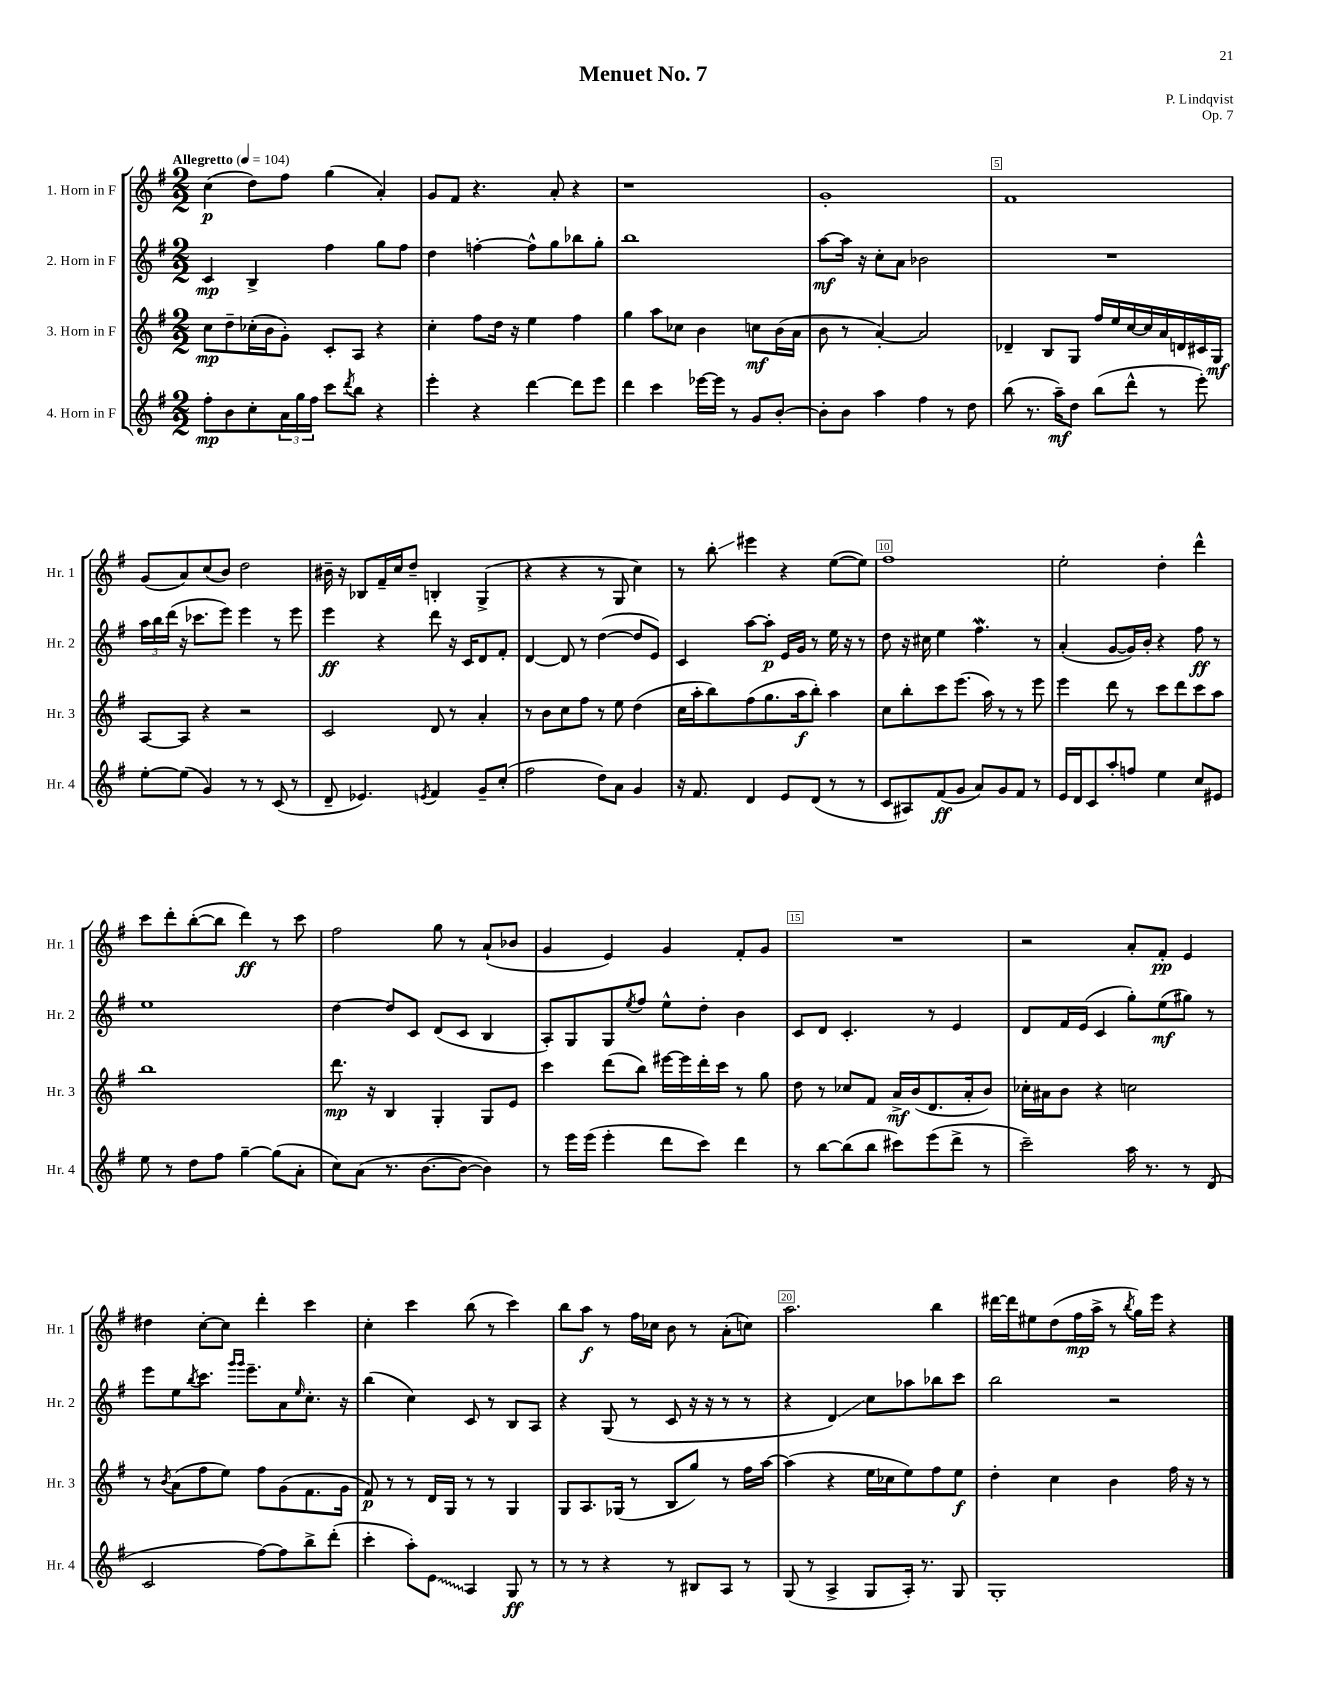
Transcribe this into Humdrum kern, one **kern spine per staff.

**kern	**kern	**kern	**kern
*staff4	*staff3	*staff2	*staff1
*clefG2	*clefG2	*clefG2	*clefG2
*k[f#]	*k[f#]	*k[f#]	*k[f#]
*M2/2	*M2/2	*M2/2	*M2/2
*MM104	*MM104	*MM104	*MM104
8ff#'\L	8cc\L	4c/	(4cc\
8b\	8dd~\	.	.
8cc'\	(16cc-'\L	4B^/	8dd\L)
.	16b\J	.	.
24a\L	8g'\J)	.	8ff#\J
24gg\	.	.	.
24ff#\JJ	.	.	.
8ccc\L	8c'/L	4ff#\	(4gg\
8qddd/	.	.	.
8bb\J	8A/J	.	.
4r	4r	8gg\L	4a'/)
.	.	8ff#\J	.
=	=	=	=
4eee'\	4cc'\	4dd\	8g/L
.	.	.	8f#/J
4r	8ff#\L	[4ff'\	4.r
.	16dd\Jk	.	.
.	16r	.	.
[4ddd\	4ee\	8ff^^\]L	.
.	.	8gg\	8a'/
8ddd\]L	4ff#\	8bb-\	4r
8eee\J	.	8gg'\J	.
=	=	=	=
4ddd\	4gg\	1bb	1r
4ccc\	8aa\L	.	.
.	8cc-\J	.	.
[16eee-\LL	4b\	.	.
16eee-\]JJ	.	.	.
8r	.	.	.
8g/L	8cc\L	.	.
[8b'/J	(16b\L	.	.
.	16a\JJ	.	.
=	=	=	=
8b'\]L	8b\	[8aa\L	1g'
8b\J	8r	16aa\]Jk	.
.	.	16r	.
4aa\	[4a'/)	8cc'\L	.
.	.	8a\J	.
4ff#\	2a/]	2b-\	.
8r	.	.	.
8dd\	.	.	.
=	=	=	=
(8bb\	4d-~/	1r	1f#
8.r	.	.	.
.	8B/L	.	.
16aa~\LK)	.	.	.
8dd\J	8G/J	.	.
(8bb\L	16ff#/LL	.	.
.	16ee/	.	.
8ddd^^\J	[16cc/	.	.
.	16cc/]	.	.
8r	16a/	.	.
.	16d/	.	.
8eee'\)	16c#/	.	.
.	16G/JJ	.	.
=	=	=	=
[8ee'\L	[8A/L	24aa\LL	(8g/L
.	.	24bb\	.
.	.	(24ddd\JJ	.
(8ee\]J	8A/]J	16r	8a/)
.	.	8.ccc-\L	.
4g/)	4r	.	(8cc/
.	.	8eee\J)	8b/J)
8r	2r	4eee\	2dd\
8r	.	.	.
(8c/	.	8r	.
8r	.	8eee\	.
=	=	=	=
8d~/	2c/	4eee\	16b#~\
.	.	.	16r
4.e-/)	.	.	8B-/L
.	.	4r	16f#~/L
.	.	.	16cc/J
.	.	.	8dd~/J
8qe/	.	.	.
4f#/	8d/	8ddd\	4B'/
.	8r	16r	.
.	.	16c/LK	.
8g~/L	4a'/	8d/	(4G^/
(8cc'/J	.	8f#'/J	.
=	=	=	=
2ff#\	8r	[4d/	4r
.	8b\L	.	.
.	8cc\	8d/]	4r
.	8ff#\J	8r	.
8dd\L)	8r	([4dd\	8r
8a\J	8ee\	.	8G/
4g/	(4dd\	8dd/]L	4cc\)
.	.	8e/J)	.
=	=	=	=
16r	16cc\LL	4c/	8r
8.f#/	16aa'\J	.	.
.	8bb\)	.	8bb'\
4d/	(8ff#\	[8aa\L	4eee#\
.	8.gg\	8aa'\]J	.
8e/L	.	16e/LL	4r
.	16aa\k	16g/JJ	.
(8d/J	8bb'\J)	8r	.
8r	4aa\	16ee\	([8ee\L
.	.	16r	.
8r	.	8r	8ee\]J)
=	=	=	=
8c/L	8cc\L	8dd\	1ff#
8A#/)	8bb'\	16r	.
.	.	16cc#\	.
(8f#/	8ccc\	4ee\	.
8g/J	(8.eee\J	.	.
8a/L)	.	4.ff#\	.
.	16aa\)	.	.
8g/	8r	.	.
8f#/J	8r	.	.
8r	8eee\	8r	.
=	=	=	=
16e/LL	4eee\	(4a'/	2ee'\
16d/J	.	.	.
8c/	.	.	.
8aa'/	8ddd\	[8g/L	.
8ff/J	8r	16g/]L)	.
.	.	16b'/JJ	.
4ee\	8ccc\L	4r	4dd'\
.	8ddd\	.	.
8cc/L	8ccc\	8ff#\	4ddd^^\
8e#/J	8aa\J	8r	.
=	=	=	=
8ee\	1bb	1ee	8ccc\L
8r	.	.	8ddd'\
8dd\L	.	.	([8bb'\
8ff#\J	.	.	8bb\]J
[4gg~\	.	.	4ddd\)
(8gg\]L	.	.	8r
8a'\J	.	.	8ccc\
=	=	=	=
8cc\L)	8.ddd\	[4dd\	2ff#\
(8a\J	.	.	.
.	16r	.	.
8.r	4B/	8dd/]L	.
.	.	8c/J	.
[8.b\L	.	.	.
.	4G'/	(8d/L	8gg\
8b\_J	.	8c/J	8r
4b\])	8G/L	4B/	(8a`/L
.	8e/J	.	8b-/J
=	=	=	=
8r	4ccc\	8A'/L)	4g/
16eee\LL	.	8G/	.
(16eee\JJ	.	.	.
4eee'\	(8ddd\L	8G/	4e/)
.	.	8qee/	.
.	8bb\J)	8ff#/J	.
8ddd\L	[16eee#\LL	8ee^^\L	4g/
.	16eee#\]	.	.
8ccc\J)	16ddd'\	8dd'\J	.
.	16ccc\JJ	.	.
4ddd\	8r	4b\	8f#'/L
.	8gg\	.	8g/J
=	=	=	=
8r	8dd\	8c/L	1r
[8bb\L	8r	8d/J	.
(8bb\]	8cc-/L	4.c'/	.
8bb\J	8f#/J	.	.
8ccc#\L)	16a^/LL	.	.
.	(16b/J	.	.
(8eee\	8.d/	8r	.
8ddd^\J	.	4e/	.
.	16a'/k	.	.
8r	8b/J)	.	.
=	=	=	=
2ccc~\)	16cc-'\LL	8d/L	2r
.	16a#\J	.	.
.	8b\J	16f#/L	.
.	.	(16e/JJ	.
.	4r	4c/	.
16aa\	2cc\	8gg'\L)	8a'/L
8.r	.	.	.
.	.	(8ee\	8f#'/J
8r	.	8gg#\J)	4e/
(8d/	.	8r	.
=	=	=	=
2c/	8r	8eee\L	4dd#\
.	8qb/	.	.
.	(8a\L	8ee\	.
.	.	8qbb/	.
.	8ff#\	8.ccc\J	[8cc'\L
.	8ee\J)	.	8cc\]J
.	.	16qqggg/LL	.
.	.	16qqggg/JJ	.
.	.	8.eee~\L	.
[8ff#\L)	8ff#\L	.	4ddd'\
8ff#\]	(8g\	8a\	.
.	.	16qqee/	.
8bb^\	8.f#\	8.cc'\J	4ccc\
(8ddd'\J	.	.	.
.	16g\Jk	16r	.
=	=	=	=
4ccc'\	8f#/)	(4bb\	4cc'\
.	8r	.	.
8aa'\L)	8r	4cc\)	4ccc\
8e\J	16d/LL	.	.
.	16G/JJ	.	.
4A/	8r	8c/	(8bb\
.	8r	8r	8r
8G/	4G/	8B/L	4ccc\)
8r	.	8A/J	.
=	=	=	=
8r	8G/L	4r	8bb\L
8r	8.A/	.	8aa\J
4r	.	(8G/	8r
.	(16G-/Jk	.	.
.	8r	8r	16ff#\LL
.	.	.	16cc-\JJ
8r	8B/L	8c/	8b\
8B#/L	8gg/J)	16r	8r
.	.	16r	.
8A/J	8r	8r	(8a'\L
8r	16ff#\LL	8r	8cc\J)
.	[16aa\JJ	.	.
=	=	=	=
(8G/	(4aa\]	4r	2.aa\
8r	.	.	.
4A^/	4r	4d/)	.
8G/L	16ee\LL	8cc\L	.
.	16cc-\J	.	.
16A'/Jk)	8ee\)	8aa-\	.
8.r	.	.	.
.	8ff#\	8bb-\	4bb\
8G/	8ee\J	8ccc\J	.
=	=	=	=
1G'	4dd'\	2bb\	[16ddd#\LL
.	.	.	16ddd#\]J
.	.	.	8ee#\
.	4cc\	.	(8dd\
.	.	.	16ff#\L
.	.	.	16aa^\JJ
.	4b\	2r	8r
.	.	.	8qbb/
.	.	.	16gg\LL)
.	.	.	16eee\JJ
.	16ff#\	.	4r
.	16r	.	.
.	8r	.	.
==	==	==	==
*-	*-	*-	*-
